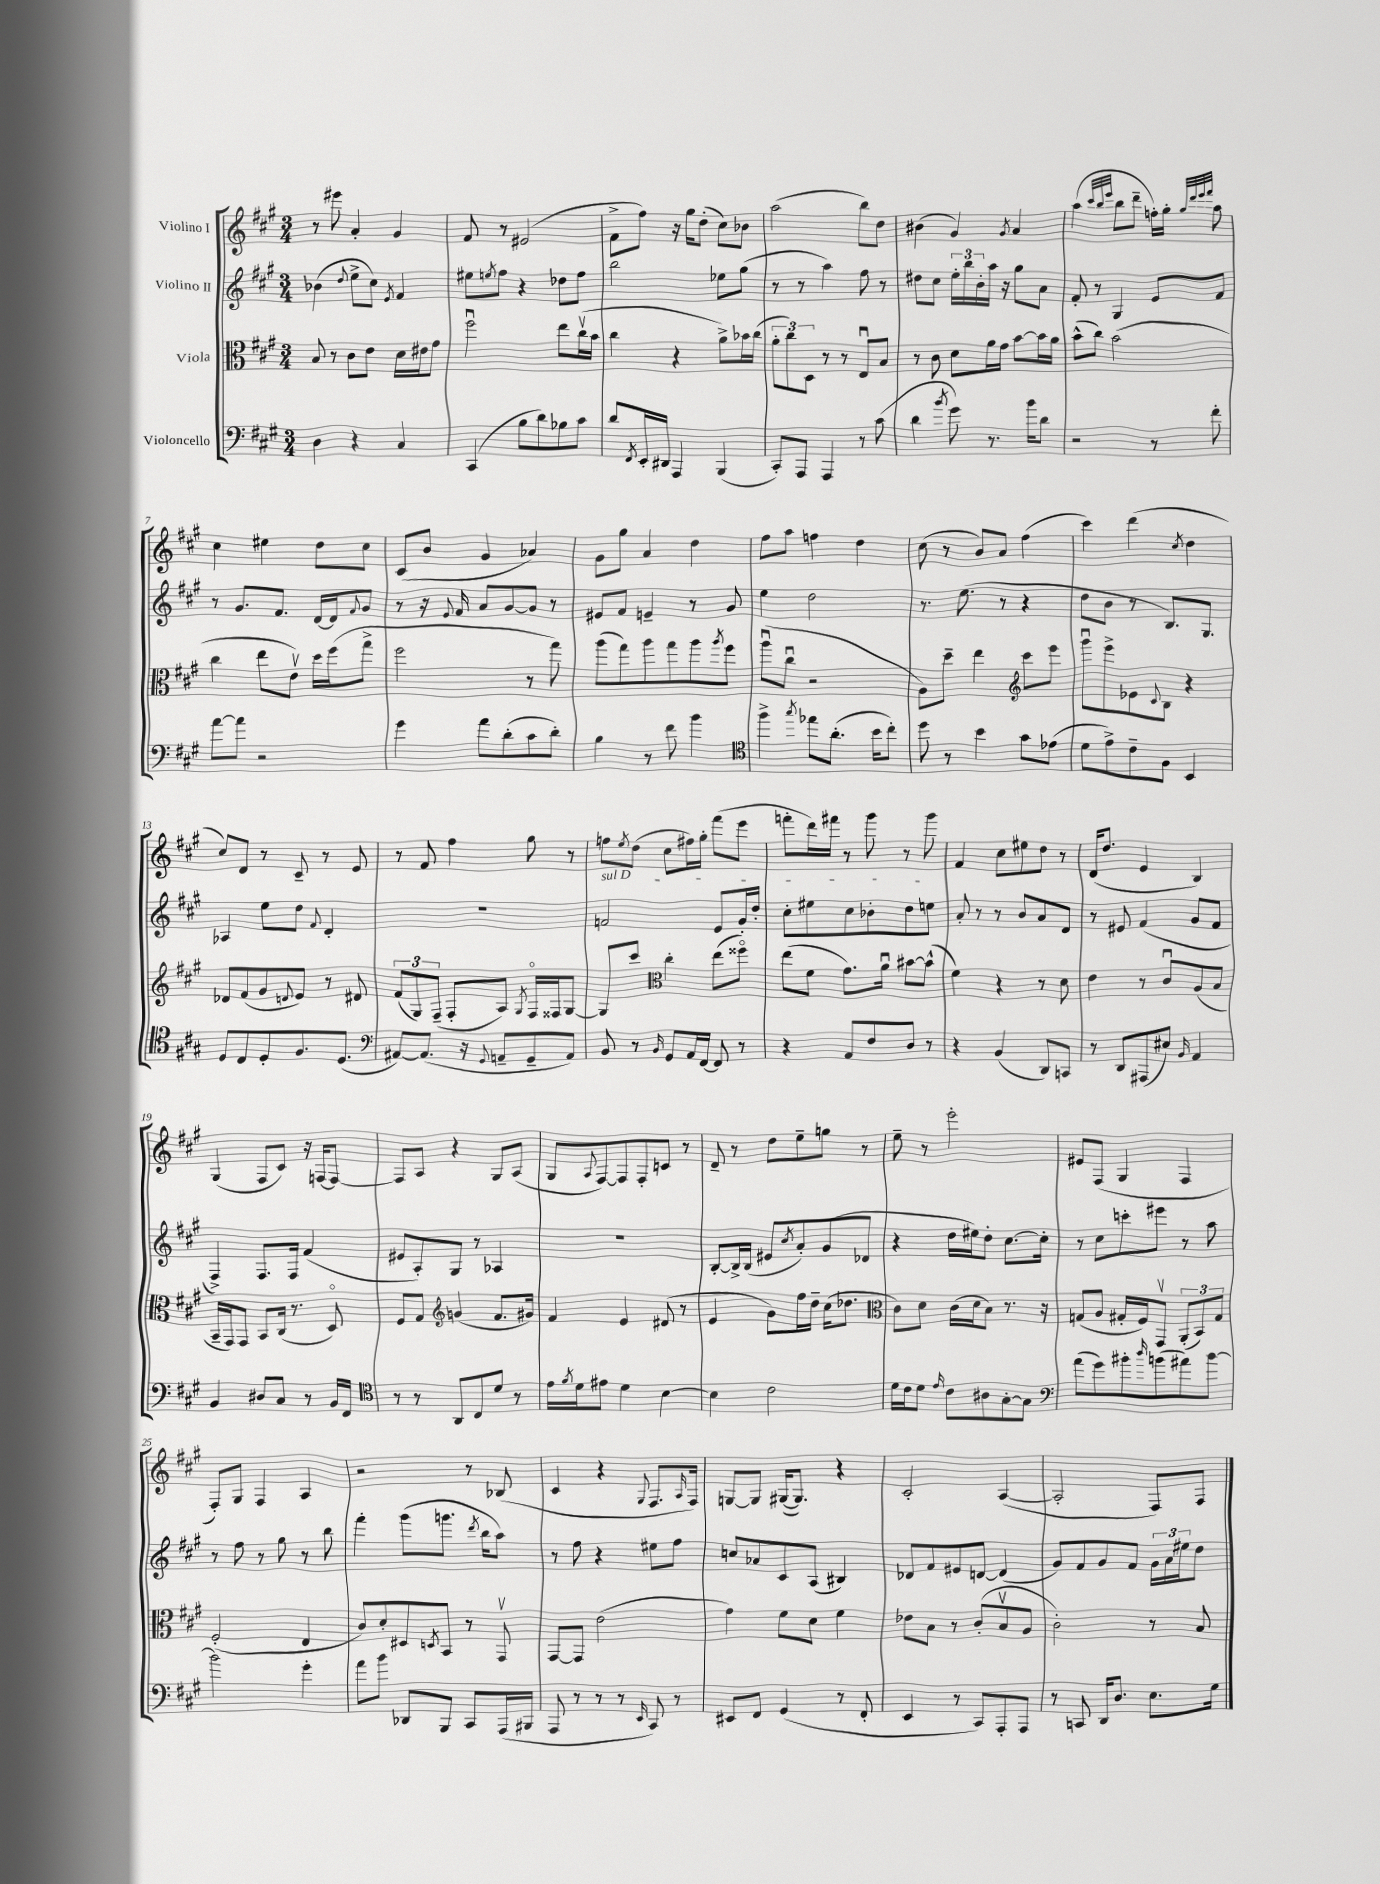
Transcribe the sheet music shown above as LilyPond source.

<<
\new StaffGroup <<
\new Staff = "s0" \with { instrumentName = "Violino I" } {
    \clef treble \key a \major \numericTimeSignature \time 3/4
    r8 eis'''8 a'4-. gis'4 |
    fis'8 r8 eis'2( |
    fis'8-> fis''8) r16 gis''16 d''8-.( cis''8) bes'8 |
    a''2( b''8) d''8 |
    bis'4( gis'4) \acciaccatura { gis'8 } a'4 |
    a''4( \grace { cis'''32 b''32 e'''32 } b''8 d'''8-- f''16-.) gis''16-. \grace { gis''32 d'''32 e'''32 fis'''32 } a''8 |
    cis''4 eis''4 d''8 cis''8 |
    cis'8( b'8 gis'4 aes'4) |
    gis'8 gis''8 a'4 d''4 |
    fis''8 a''8 f''4 d''4 |
    cis''8( r8 b'8) a'8 fis''4( |
    cis'''4) d'''4( \acciaccatura { cis''8 } d''4 |
    cis''8) d'8 r8 cis'8-- r8 e'8 |
    r8 fis'8 fis''4 gis''8 r8 |
    f''8 \acciaccatura { e''8 } d''8( cis''8 fis''16) gis''16-. fis'''8( e'''8 |
    f'''8-. d'''16) fis'''16 r8 gis'''8 r8 gis'''8 |
    fis'4 cis''8 eis''8 d''8 r8 |
    d'16( d''8. e'4 b4) |
    gis4( fis8 cis'8) r16 f16~ f8~ |
    f8 a8 r4 gis8 a8( |
    gis8 \appoggiatura { a8 } fis8~) fis8 fis8-. c'8 r8 |
    d'8-- r8 d''8 e''8-- g''8 r8 |
    e''8-- r8 e'''2-. |
    eis'8 fis8( gis4 fis4 |
    fis8-.) gis8 fis4 a4 |
    r2 r8 bes8( |
    cis'4 r4 \appoggiatura { gis8 } fis8. \grace { a16 } fis16) |
    g8~ g8 gis16~( gis8.) r4 |
    cis'2-. a4~( |
    a2-. fis8) fis8 \bar "|." |
}
\new Staff = "s1" \with { instrumentName = "Violino II" } {
    \clef treble \key a \major \numericTimeSignature \time 3/4
    bes'4( \appoggiatura { d''8 } e''8-> cis''8) \acciaccatura { e'8 } fis'4 |
    eis''8 \acciaccatura { e''8 } fis''8 r4 des''8 fis''8 |
    b''2 ees''8 gis''8( |
    r8 r8 a''4) fis''8 r8 |
    dis''8 cis''8 \tuplet 3/2 { e''16-. b''16 b'16-. } a''16 r16 gis''8 a'8 |
    fis'8-. r8 gis4 e'8 fis'8 |
    r8 gis'8. fis'8. d'16~ d'16 \appoggiatura { fis'8 } gis'8 |
    r8 r16 \appoggiatura { e'8 } fis'16 a'8 gis'8~ gis'8 r8 |
    eis'8 fis'8 e'4-- r8 gis'8 |
    e''4 d''2 |
    r8. e''8.( r8 r4 |
    d''8 b'8 r8 b8.) gis8. |
    aes4 e''8 d''8 \appoggiatura { fis'8 } d'4-. |
    R2. |
    \once \override TextSpanner.bound-details.left.text = \markup { \italic "sul D" } f'2\startTextSpan e'8 gis'16-. d''16-. |
    cis''8-. eis''8 cis''8 bes'8-. d''8 e''8\stopTextSpan |
    a'8-. r8 r8 b'8 a'8 d'8 |
    r8 eis'8 fis'4( gis'8 fis'8 |
    fis4->) fis8. fis16 fis'4( |
    eis'8 a8-.) gis8 r8 aes4 |
    R2. |
    b8~-. b16-> b16( eis'8 \acciaccatura { cis''8 } a'8-.) gis'8( des'8 |
    r4 d''16 eis''16) d''8-. cis''8.~ cis''16-. |
    r8 cis''8 c'''8-. eis'''8 r8 a''8 |
    r8 fis''8 r8 gis''8 r8 b''8 |
    fis'''4-. gis'''8( g'''8. \acciaccatura { d'''8 } b''16 a''8) |
    r8 fis''8 r4 eis''8 fis''8 |
    c''8 aes'8 cis'8 a8( bis4) |
    des'8 fis'8 eis'8 d'8~ d'4( |
    gis'8) fis'8 gis'8 fis'8 \tuplet 3/2 { gis'16 a'16 eis''16 } d''8 \bar "|." |
}
\new Staff = "s2" \with { instrumentName = "Viola" } {
    \clef alto \key a \major \numericTimeSignature \time 3/4
    b8 r8 cis'8 e'8 d'16 eis'16 gis'8 |
    fis''2\downbow e''8 cis''16\upbow( b'16 |
    cis''4 r4 a'8->) bes'16 cis''16( |
    \tuplet 3/2 { a'8-. cis''8) d8 } r8 r8 e8\downbow b8 |
    r8 cis'8 d'8 a'16 gis'16 b'8~ b'16 a'16 |
    b'8-^( cis''8) b'2( |
    cis''4 e''8 e'8\upbow) d''16 fis''16( gis''8-> |
    fis''2 r8 gis''8) |
    a''8( gis''8) a''8 gis''8 a''8 \acciaccatura { a''8 } fis''8 |
    a''8\downbow( cis''8\downbow r2 |
    a8) d''8-- e''4 \clef treble cis'''8 e'''8 |
    gis'''8\downbow e'''8-> ees'8 \appoggiatura { cis'8 } b8 r4 |
    des'8 fis'8( gis'8 \appoggiatura { d'8 } e'8) r8 dis'8 |
    \tuplet 3/2 { fis'8( gis8) fis8--( } fis8-. a8) \acciaccatura { gis8 } fis16\flageolet fisis16 gis8~ |
    gis8 cis'''8 \clef alto cis''4-. e''8( fisis''8\flageolet) |
    e''8( fis'8 gis'8.) a'16\downbow bis'8~ bis'8-^( |
    fis'4) r4 r8 d'8 |
    e'4 r8 cis'8\downbow a8( b8 |
    b,16-- gis,16) gis,8 b,8 cis16( r8. d8\flageolet) |
    fis8 gis8 \clef treble g'4( fis'8. gis'16) |
    fis'4 e'4 dis'8( r8 |
    e'4 gis'8) fis''16 d''16-- cis''16( des''8. |
    \clef alto cis'8) d'8 cis'16( d'16 b8) r8. r16 |
    g8( a8 gis16-. fis16) gis,8\upbow \tuplet 3/2 { a,8-.( b,8) gis8 } |
    fis2-.( e4 |
    cis'8) d'8-. dis8 \acciaccatura { d8 } b,8 r8 gis,8\upbow |
    gis,8~ gis,8 e'2( |
    gis'4) fis'8 d'8 fis'4 |
    ees'8 b8 r8 cis'8-.( b8\upbow a8 |
    cis'2-.) r8 b8 \bar "|." |
}
\new Staff = "s3" \with { instrumentName = "Violoncello" } {
    \clef bass \key a \major \numericTimeSignature \time 3/4
    d4 r4 cis4 |
    cis,4( b8 d'8) bes8 cis'8 |
    d'8 \acciaccatura { fis,8 } e,16-. dis,16 a,,4 b,,4( |
    cis,8-.) a,,8 a,,4 r8 cis'8( |
    d'4 \acciaccatura { b'8 } gis'8) r8. b'16 d'8 |
    r2 r8 fis'8-. |
    a'8~ a'8 r2 |
    gis'4 a'8 d'8-.( cis'8 d'8-.) |
    b4 r8 fis'8 b'4 |
    \clef tenor fis''4-> \acciaccatura { gis''8 } ees''8 a'8.-.( b'16 cis''8-.) |
    d''8 r8 b'4 gis'8 ees'8( |
    d'8 e'8->) cis'8-- fis8 b,4 |
    d8 cis8 d8-. fis8. d8.( |
    \clef bass ais,8~) ais,8.( r16 \appoggiatura { gis,8 } a,8-- gis,8-- a,8) |
    b,8 r8 \grace { b,16 } gis,8 a,16 fis,16~ fis,8 r8 |
    r4 a,8 fis8 d8 r8 |
    r4 b,4( d,8) c,8 |
    r8 d,8 ais,,8( eis8) \grace { b,16 } a,4 |
    b,4 dis8 cis8 r8 b,16 fis,16 |
    \clef tenor r8 r8 a,8 cis8 d'8 r8 |
    e'16 \acciaccatura { fis'8 } d'16 eis'8 d'4 b4~ |
    b4 cis'2 |
    d'16 cis'16 d'8 \grace { e'16 } cis'8 ais8 gis8~-. gis8 |
    \clef bass a'8( gis'8) bis'8-. \grace { d''16 } b'8( ais'8) b'8~ |
    b'2 gis'4-. |
    a'8 b'8 des,8 b,,8 cis,8 a,,16( bis,,16 |
    a,,8 r8 r8 r8 \grace { e,16 } cis,8) r8 |
    eis,8 fis,8 gis,4( r8 fis,8-. |
    e,4 r8 cis,8) a,,8-. a,,8 |
    r8 c,8 d,16 d8. e8. gis16 \bar "|." |
}
>>
>>
